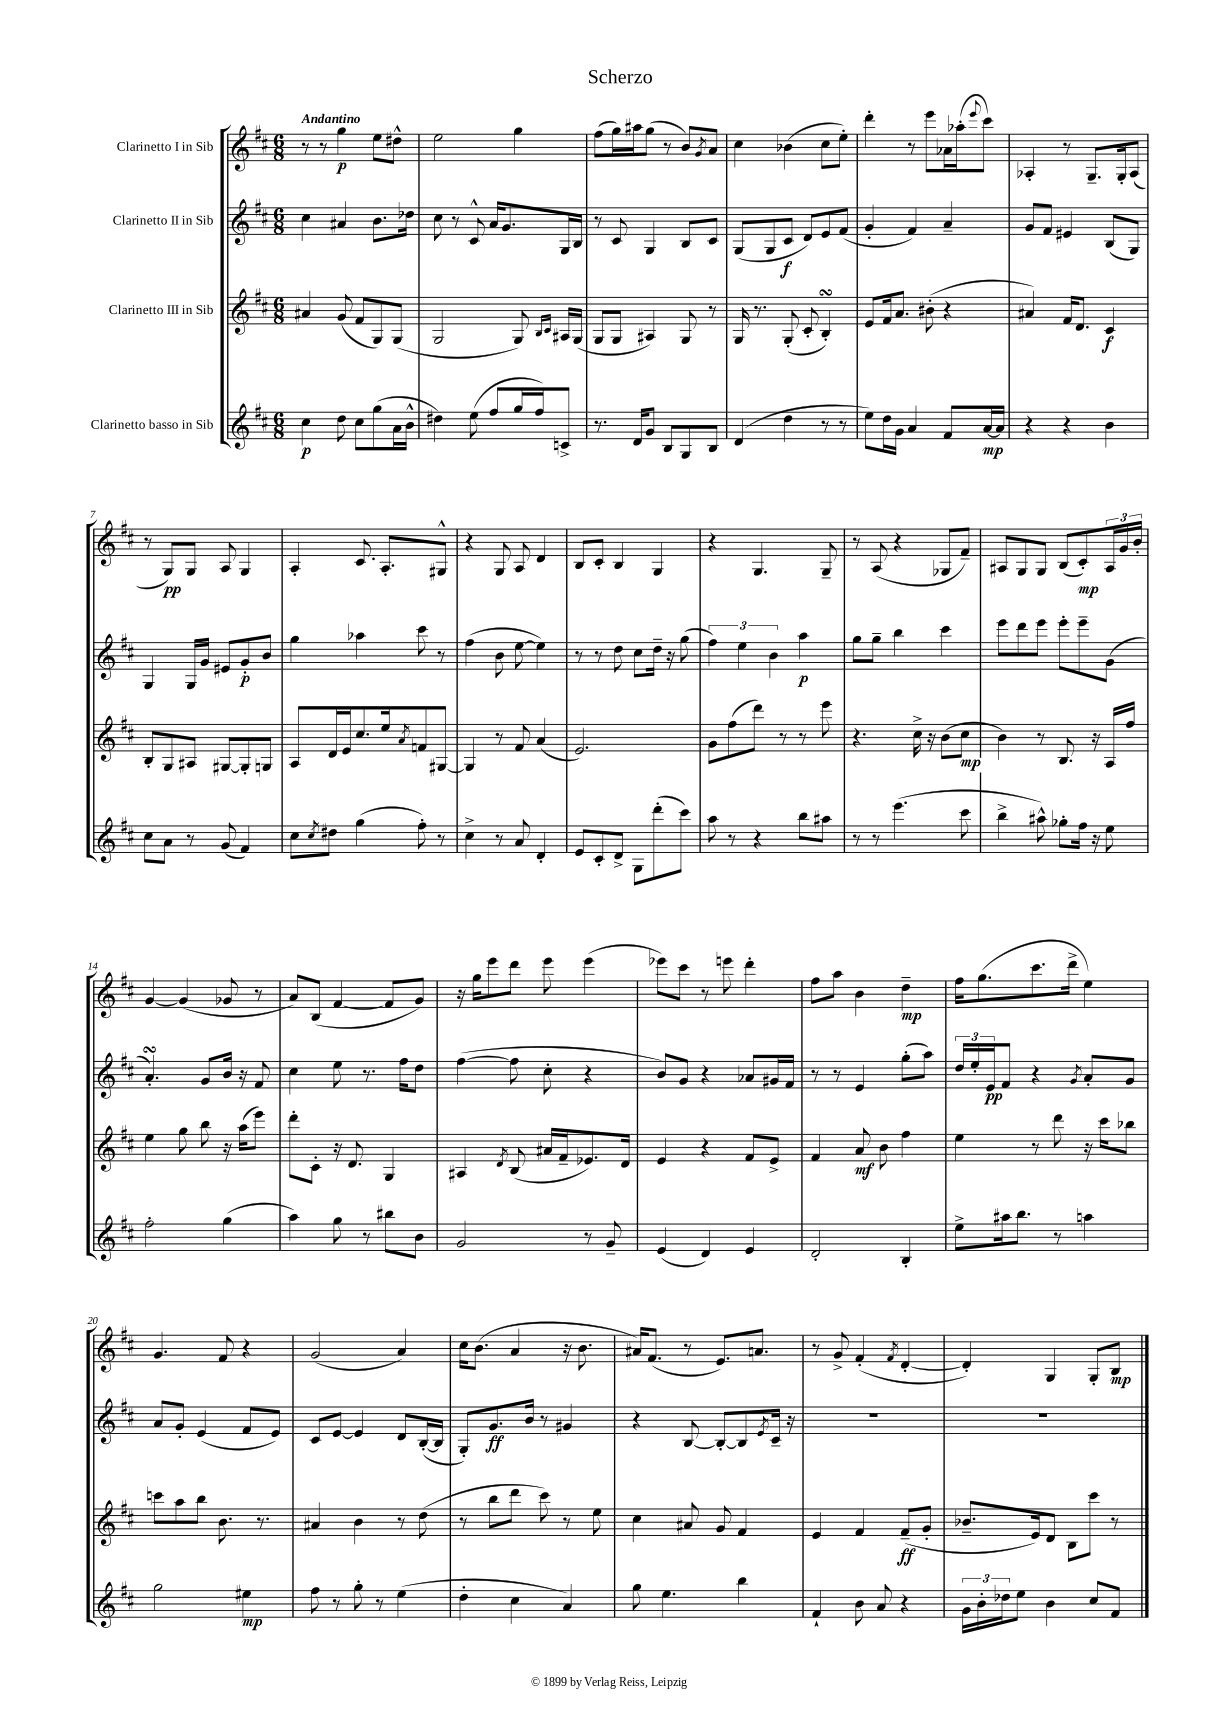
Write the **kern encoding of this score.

**kern	**dynam	**kern	**dynam	**kern	**dynam	**kern	**dynam
*part4	*part4	*part3	*part3	*part2	*part2	*part1	*part1
*staff4	*staff4	*staff3	*staff3	*staff2	*staff2	*staff1	*staff1
*I"Clarinetto basso in Sib	*	*I"Clarinetto III in Sib	*	*I"Clarinetto II in Sib	*	*I"Clarinetto I in Sib	*
*clefG2	*	*clefG2	*	*clefG2	*	*clefG2	*
*k[f#c#]	*	*k[f#c#]	*	*k[f#c#]	*	*k[f#c#]	*
*M6/8	*	*M6/8	*	*M6/8	*	*M6/8	*
=1	=1	=1	=1	=1	=1	=1	=1
!	!	!	!	!	!	!LO:TX:a:B:t=Andantino	!
4cc#\	p	4a#X/	.	4cc#\	.	8r	.
.	.	.	.	.	.	8r	.
8dd\	.	(8g/	.	4a#X/	.	4gg\	p
8cc#\L	.	8f#/L	.	.	.	.	.
(8gg\	.	8G/)	.	8.b\L	.	8ee\L	.
16a\L	.	(8G/J	.	.	.	8dd#X^^\J	.
16b^^\JJ	.	.	.	16dd-X\Jk	.	.	.
=2	=2	=2	=2	=2	=2	=2	=2
4dd#X\)	.	2G/	.	8cc#\	.	2ee\	.
.	.	.	.	8r	.	.	.
(8ee\	.	.	.	8c#^^/	.	.	.
8ff#/L	.	.	.	16a/KL	.	.	.
.	.	.	.	8.g/	.	.	.
16gg/L	.	8G/)	.	.	.	4gg\	.
16ff#/J)	.	.	.	.	.	.	.
.	.	16qqB/LL	.	.	.	.	.
.	.	16qqc#/JJ	.	.	.	.	.
8cn^/J	.	16A#X/LL	.	16G/L	.	.	.
.	.	(16G/JJ	.	16B/JJ	.	.	.
=3	=3	=3	=3	=3	=3	=3	=3
8.r	.	8G/L	.	8r	.	(8ff#\L	.
.	.	8G/J	.	8c#/	.	16gg\L)	.
16d/KL	.	.	.	.	.	16aa#X\J	.
8g/J	.	4A#X/)	.	4G/	.	(8gg\J	.
8B/L	.	.	.	.	.	8r	.
8G/	.	8G/	.	8B/L	.	8b/L)	.
.	.	.	.	.	.	8qg/	.
8B/J	.	8r	.	8c#/J	.	8a/J	.
=4	=4	=4	=4	=4	=4	=4	=4
(4d/	.	16G/	.	(8G/L	.	4cc#\	.
.	.	8.r	.	.	.	.	.
.	.	.	.	8G/	.	.	.
4dd\	.	(8G'/	.	8c#/J	f	(4b-X\	.
.	.	8c#'/	.	8d/L)	.	.	.
8r	.	4BsSSS'/)	.	8e/	.	8cc#\L	.
8r	.	.	.	(8f#/J	.	8ee'\J)	.
=5	=5	=5	=5	=5	=5	=5	=5
8ee\L)	.	8e/L	.	4g'/	.	4ddd'\	.
16dd\L	.	16f#/k	.	.	.	.	.
16g\JJ	.	8.a/J	.	.	.	.	.
4a/	.	.	.	4f#/)	.	8r	.
.	.	(8b#X'\	.	.	.	8eee\L	.
8f#/L	.	4r	.	4a~/	.	16a-X\L	.
.	.	.	.	.	.	(16aa-X'\J	.
.	.	.	.	.	.	8qqeee/	.
[16a/L	mp	.	.	.	.	8ccc#\J)	.
16a/JJ]	.	.	.	.	.	.	.
=6	=6	=6	=6	=6	=6	=6	=6
4r	.	4a#X/)	.	8g/L	.	4A-X'/	.
.	.	.	.	8f#/J	.	.	.
4r	.	16f#/KL	.	4e#X/	.	8r	.
.	.	8.d/J	.	.	.	.	.
.	.	.	.	.	.	8.G~/L	.
4b\	.	4c#/	f	(8B/L	.	.	.
.	.	.	.	.	.	16G'/k	.
.	.	.	.	8G/J)	.	(8A-/J	.
!!LO:LB:g=z
=7	=7	=7	=7	=7	=7	=7	=7
8cc#\L	.	8B'/L	.	4G/	.	8r	.
8a\J	.	8G/	.	.	.	8G/L)	pp
8r	.	8A#X/J	.	16G/LL	.	8G/J	.
.	.	.	.	16g/JJ	.	.	.
(8g/	.	[8G#X/L	.	8e#X/L	.	8A/	.
4f#/)	.	8G#'/]	.	8g'/	p	4G/	.
.	.	8Gn/J	.	8b/J	.	.	.
=8	=8	=8	=8	=8	=8	=8	=8
8cc#\L	.	8A/L	.	4gg\	.	4A'/	.
8qcc#/	.	.	.	.	.	.	.
8dd#X\J	.	16d/L	.	.	.	.	.
.	.	16e/J	.	.	.	.	.
(4gg\	.	8.cc#/	.	4aa-X\	.	8.c#/	.
.	.	16ee/k	.	.	.	8.A'/L	.
.	.	8qa/	.	.	.	.	.
8ff#'\)	.	8fn/	.	8ccc#\	.	.	.
8r	.	[8G#X/J	.	8r	.	8G#X^^/J	.
=9	=9	=9	=9	=9	=9	=9	=9
4cc#^\	.	4G#/]	.	(4ff#\	.	4r	.
8r	.	8r	.	8b\	.	8G/	.
8a/	.	8f#/	.	[8ee\	.	8A/	.
4d'/	.	(4a/	.	4ee\])	.	4d/	.
=10	=10	=10	=10	=10	=10	=10	=10
8e/L	.	2.e/)	.	8r	.	8B/L	.
8c#'/	.	.	.	8r	.	8c#'/J	.
8d^/J	.	.	.	8dd\	.	4B/	.
8G\L	.	.	.	8cc#\L	.	.	.
(8ddd'\	.	.	.	16dd~\Jk	.	4G/	.
.	.	.	.	16r	.	.	.
8ccc#\J)	.	.	.	(8gg\	.	.	.
=11	=11	=11	=11	=11	=11	=11	=11
8aa\	.	8g\L	.	6ff#\)	.	4r	.
8r	.	(8ff#\	.	.	.	.	.
.	.	.	.	6ee\	.	.	.
4r	.	8ddd\J)	.	.	.	4.G/	.
.	.	.	.	6b\	.	.	.
.	.	8r	.	.	.	.	.
8bb\L	.	8r	.	4aa\	p	.	.
8aa#X\J	.	8eee\	.	.	.	8G~/	.
=12	=12	=12	=12	=12	=12	=12	=12
8r	.	4.r	.	8gg\L	.	8r	.
8r	.	.	.	8gg~\J	.	(8A/	.
(4.eee\	.	.	.	4bb\	.	4r	.
.	.	16cc#^\	.	.	.	.	.
.	.	16r	.	.	.	.	.
.	.	(8b\L	.	4ccc#\	.	8G-X/L	.
8ccc#\	.	8cc#\J	mp	.	.	8f#~/J)	.
=13	=13	=13	=13	=13	=13	=13	=13
4bb^\	.	4b\)	.	8eee\L	.	8A#X/L	.
.	.	.	.	8ddd\	.	8G/	.
8aa#X^^\)	.	8r	.	8eee\J	.	8G/J	.
8gg-X'\L	.	8.B/	.	8eee'\L	.	(8B/L	.
16ff#\Jk	.	.	.	8eee~\	.	8c#'/)	mp
16r	.	16r	.	.	.	.	.
8ee\	.	16A/LL	.	(8g\J	.	24A#/L	.
.	.	.	.	.	.	24g/	.
.	.	16ff#/JJ	.	.	.	.	.
.	.	.	.	.	.	24b'/JJ	.
!!LO:LB:g=z
=14	=14	=14	=14	=14	=14	=14	=14
2ff#'\	.	4ee\	.	4.asSSS'/)	.	[4g/	.
.	.	8gg\	.	.	.	(4g/]	.
.	.	8bb\	.	8g/L	.	.	.
(4gg\	.	16r	.	16b/Jk	.	8g-X/	.
.	.	(16aa\KL	.	16r	.	.	.
.	.	8eee\J)	.	8f#/	.	8r	.
=15	=15	=15	=15	=15	=15	=15	=15
4aa\)	.	8ddd'\L	.	4cc#\	.	8a/L)	.
.	.	8c#'\J	.	.	.	(8B/J	.
8gg\	.	16r	.	8ee\	.	[4f#/	.
.	.	8.d/	.	.	.	.	.
8r	.	.	.	8.r	.	.	.
8bb#X\L	.	4G/	.	.	.	8f#/L]	.
.	.	.	.	16ff#\KL	.	.	.
8b\J	.	.	.	8dd\J	.	8g/J)	.
=16	=16	=16	=16	=16	=16	=16	=16
2g/	.	4A#X/	.	([4ff#\	.	16r	.
.	.	.	.	.	.	16gg\KL	.
.	.	.	.	.	.	8eee\	.
.	.	8qd/	.	.	.	.	.
.	.	(8B/	.	8ff#\]	.	8ddd\J	.
.	.	16a#X/LL	.	8cc#'\	.	8eee\	.
.	.	16f#~/J	.	.	.	.	.
8r	.	8.e-X/)	.	4r	.	(4eee\	.
8g~/	.	.	.	.	.	.	.
.	.	16d/Jk	.	.	.	.	.
=17	=17	=17	=17	=17	=17	=17	=17
(4e/	.	4e/	.	8b/L)	.	8eee-X\L)	.
.	.	.	.	8g/J	.	8ccc#\J	.
4d/)	.	4r	.	4r	.	8r	.
.	.	.	.	.	.	8eeen\	.
4e/	.	8f#/L	.	8a-X/L	.	4ddd'\	.
.	.	8e^/J	.	16g#X/L	.	.	.
.	.	.	.	16f#/JJ	.	.	.
=18	=18	=18	=18	=18	=18	=18	=18
2d'/	.	4f#/	.	8r	.	8ff#\L	.
.	.	.	.	8r	.	8aa\J	.
.	.	8a/	mf	4e/	.	4b\	.
.	.	8b\	.	.	.	.	.
4B'/	.	4ff#\	.	(8gg'\L	.	4dd~\	mp
.	.	.	.	8aa\J)	.	.	.
=19	=19	=19	=19	=19	=19	=19	=19
8ee^\L	.	4ee\	.	24dd/LL	.	16ff#\KL	.
.	.	.	.	24ee'/	.	.	.
.	.	.	.	.	.	(8.gg\	.
.	.	.	.	24e/J	pp	.	.
16aa#X\k	.	.	.	8f#/J	.	.	.
8.bb\J	.	.	.	.	.	.	.
.	.	8r	.	4r	.	8.ccc#\	.
8r	.	8ddd\	.	.	.	.	.
.	.	.	.	.	.	16ddd^\Jk	.
.	.	.	.	8qg/	.	.	.
4aan\	.	16r	.	8a'/L	.	4ee\)	.
.	.	16ccc#\KL	.	.	.	.	.
.	.	8bb-X\J	.	8g/J	.	.	.
!!LO:LB:g=z
=20	=20	=20	=20	=20	=20	=20	=20
2gg\	.	8cccn\L	.	8a/L	.	4.g/	.
.	.	8aa\	.	8g'/J	.	.	.
.	.	8bb\J	.	(4e/	.	.	.
.	.	8.b\	.	.	.	8f#/	.
4ee#X\	mp	.	.	8f#/L	.	4r	.
.	.	8.r	.	.	.	.	.
.	.	.	.	8e/J)	.	.	.
=21	=21	=21	=21	=21	=21	=21	=21
8ff#\	.	4a#X/	.	8c#/L	.	(2g/	.
8r	.	.	.	[8e/J	.	.	.
8gg'\	.	4b\	.	4e/]	.	.	.
8r	.	.	.	.	.	.	.
(4ee\	.	8r	.	8d/L	.	4a/)	.
.	.	(8dd\	.	([16B'/L	.	.	.
.	.	.	.	16B/JJ]	.	.	.
=22	=22	=22	=22	=22	=22	=22	=22
4dd'\	.	8r	.	8G'/L)	.	16cc#\KL	.
.	.	.	.	.	.	(8.b\J	.
.	.	8bb\L	.	8.g/	ff	.	.
4cc#\	.	8ddd\J	.	.	.	4a/	.
.	.	.	.	16b/Jk	.	.	.
.	.	8ccc#\)	.	8r	.	.	.
4a/)	.	8r	.	4g#X/	.	16r	.
.	.	.	.	.	.	8.b\	.
.	.	8ee\	.	.	.	.	.
=23	=23	=23	=23	=23	=23	=23	=23
8gg\	.	4cc#\	.	4r	.	16a#X/KL)	.
.	.	.	.	.	.	(8.f#/J	.
4.ee\	.	.	.	.	.	.	.
.	.	8a#X/	.	[8B/	.	8r	.
.	.	8g/	.	8B'/L_	.	8.e/L)	.
4bb\	.	4f#/	.	8B/]	.	.	.
.	.	.	.	.	.	8.an/J	.
.	.	.	.	8qe/	.	.	.
.	.	.	.	16c#~/Jk	.	.	.
.	.	.	.	16r	.	.	.
=24	=24	=24	=24	=24	=24	=24	=24
4f#`/	.	4e/	.	2.r	.	8r	.
.	.	.	.	.	.	8g^/	.
8b\	.	4f#/	.	.	.	(4f#'/	.
8a/	.	.	.	.	.	.	.
.	.	.	.	.	.	8qf#/	.
4r	.	(8f#~/L	ff	.	.	[4d'/	.
.	.	8g'/J	.	.	.	.	.
=25	=25	=25	=25	=25	=25	=25	=25
24g\LL	.	8.b-X~/L	.	2.r	.	4d'/])	.
24b'\	.	.	.	.	.	.	.
24dd-X\J	.	.	.	.	.	.	.
8ee\J	.	.	.	.	.	.	.
.	.	16e/k)	.	.	.	.	.
4b\	.	8d/J	.	.	.	4G/	.
.	.	8B\L	.	.	.	.	.
8cc#/L	.	8ccc#\J	.	.	.	8G'/L	.
8f#/J	.	8r	.	.	.	8B/J	mp
==	==	==	==	==	==	==	==
*-	*-	*-	*-	*-	*-	*-	*-
